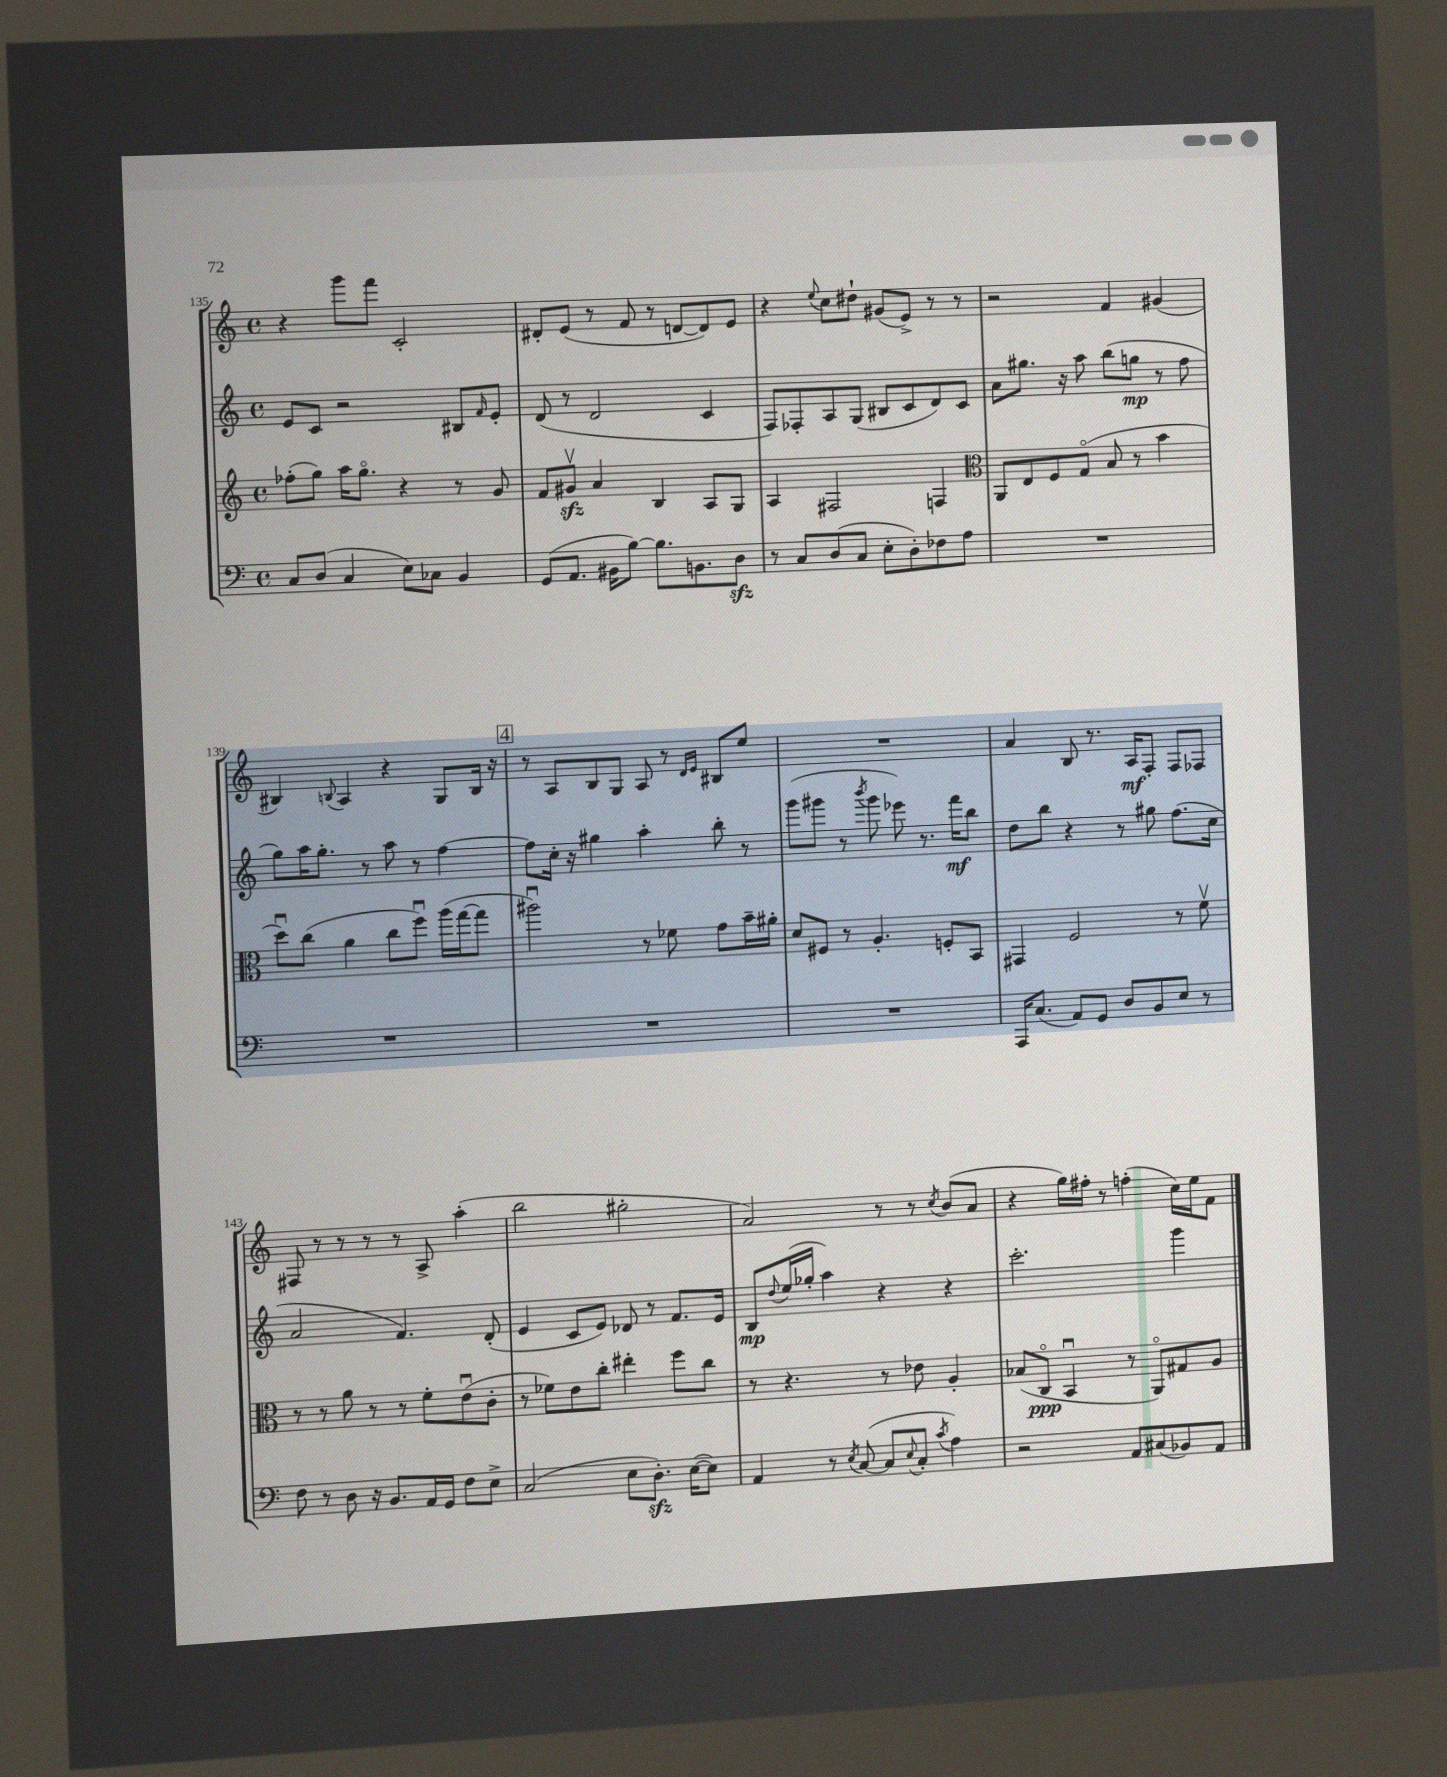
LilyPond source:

<<
\new StaffGroup <<
\new Staff = "s0" {
    \clef treble \key c \major \defaultTimeSignature \time 4/4
    r4 g'''8 f'''8 c'2-. |
    dis'8-. e'8( r8 f'8 r8 d'8~ d'8) e'8 |
    r4 \appoggiatura { e''8 } c''8 dis''8-! gis'8( e'8->) r8 r8 |
    r2 f'4 gis'4( |
    bis4) \appoggiatura { b8 } a4 r4 g8 b16 r16 |
    \mark \markup { \box "4" } r8 a8 b8 g8 a8 r8 \grace { d'16 e'16 } bis8 e''8 |
    R1 |
    a'4 b8 r8. a16\mf f8-. f8 fes8 |
    fis8 r8 r8 r8 r8 a8-> a''4-.( |
    b''2 gis''2-. |
    a'2) r8 r8 \acciaccatura { c''8 } b'8( a'8 |
    r4 g''16) fis''16-. r8 f''4-.( c''16) e''16 f'8 \bar "|." |
}
\new Staff = "s1" {
    \clef treble \key c \major \defaultTimeSignature \time 4/4
    e'8 c'8 r2 bis8 \grace { f'16 } e'8-. |
    d'8( r8 d'2 c'4 |
    f8) fes8-. a8 g8( bis8 c'8 d'8) c'8 |
    a'8 gis''8. r16 a''8 b''8( g''8\mp r8 f''8 |
    g''8) a''16 g''8.-. r8 a''8 r8 f''4~ |
    \mark \markup { \box "4" } f''8 c''16-. r16 gis''4 a''4-. b''8-. r8 |
    g'''8( gis'''8 r8 \acciaccatura { b'''8 } gis'''8 ees'''8) r8. f'''16\mf b''8 |
    d''8 b''8 r4 r8 gis''8 f''8.( c''16 |
    a'2 f'4.) d'8-.( |
    e'4 c'8 e'8) des'8 r8 f'8. e'16 |
    b8\mp \appoggiatura { d''8 } e''16( ges''16-. a''4) r4 r4 |
    c'''2.-. g'''4 \bar "|." |
}
\new Staff = "s2" {
    \clef treble \key c \major \defaultTimeSignature \time 4/4
    fes''8-.( g''8) a''16 g''8.\flageolet r4 r8 g'8 |
    f'8 gis'8\upbow\sfz a'4 b4 a8 g8 |
    a4 fis2 f4 |
    \clef alto a,8 e8 f8 g8\flageolet( b8 r8 b'4 |
    d''8\downbow) c''8( a'4 c''8 f''8\downbow) a''16( g''16~ g''8 |
    \mark \markup { \box "4" } ais''2\downbow) r8 fes'8 g'8 b'16-- ais'16-. |
    d'8 fis8 r8 a4.-. f8-. b,8 |
    gis,4 f2 r8 f'8\upbow |
    r8 r8 a'8 r8 r8 f'8-. e'8\downbow( c'8-. |
    r8 fes'8) e'8 c''8-. eis''4-. f''8 c''8 |
    r8 r4. r8 ees'8 a4-. |
    bes8( c8\flageolet\ppp b,4\downbow r8 a,8\flageolet) gis8 a8 \bar "|." |
}
\new Staff = "s3" {
    \clef bass \key c \major \defaultTimeSignature \time 4/4
    c8 d8( c4 e8) ces8 b,4 |
    g,8( a,8. bis,16 b8~) b8. b,8. d8\sfz |
    r8 c8 d8( c8 e8-. d8-.) fes8 a8 |
    R1 |
    R1 |
    \mark \markup { \box "4" } R1 |
    R1 |
    a,,16 c8.( a,8) g,8 d8 b,8 e8 r8 |
    f8 r8 d8 r16 b,8. a,16 g,16 f8 e8-> |
    c2( e8 d8.-.\sfz) e16~( e8) |
    a,4 r8 \acciaccatura { e8 } c8~( c8 \appoggiatura { e8 } c8-. \acciaccatura { c'8 } a4) |
    r2 a,8 cis8( bes,8) a,8 \bar "|." |
}
>>
>>
\layout { \context { \Score currentBarNumber = #135 } }
